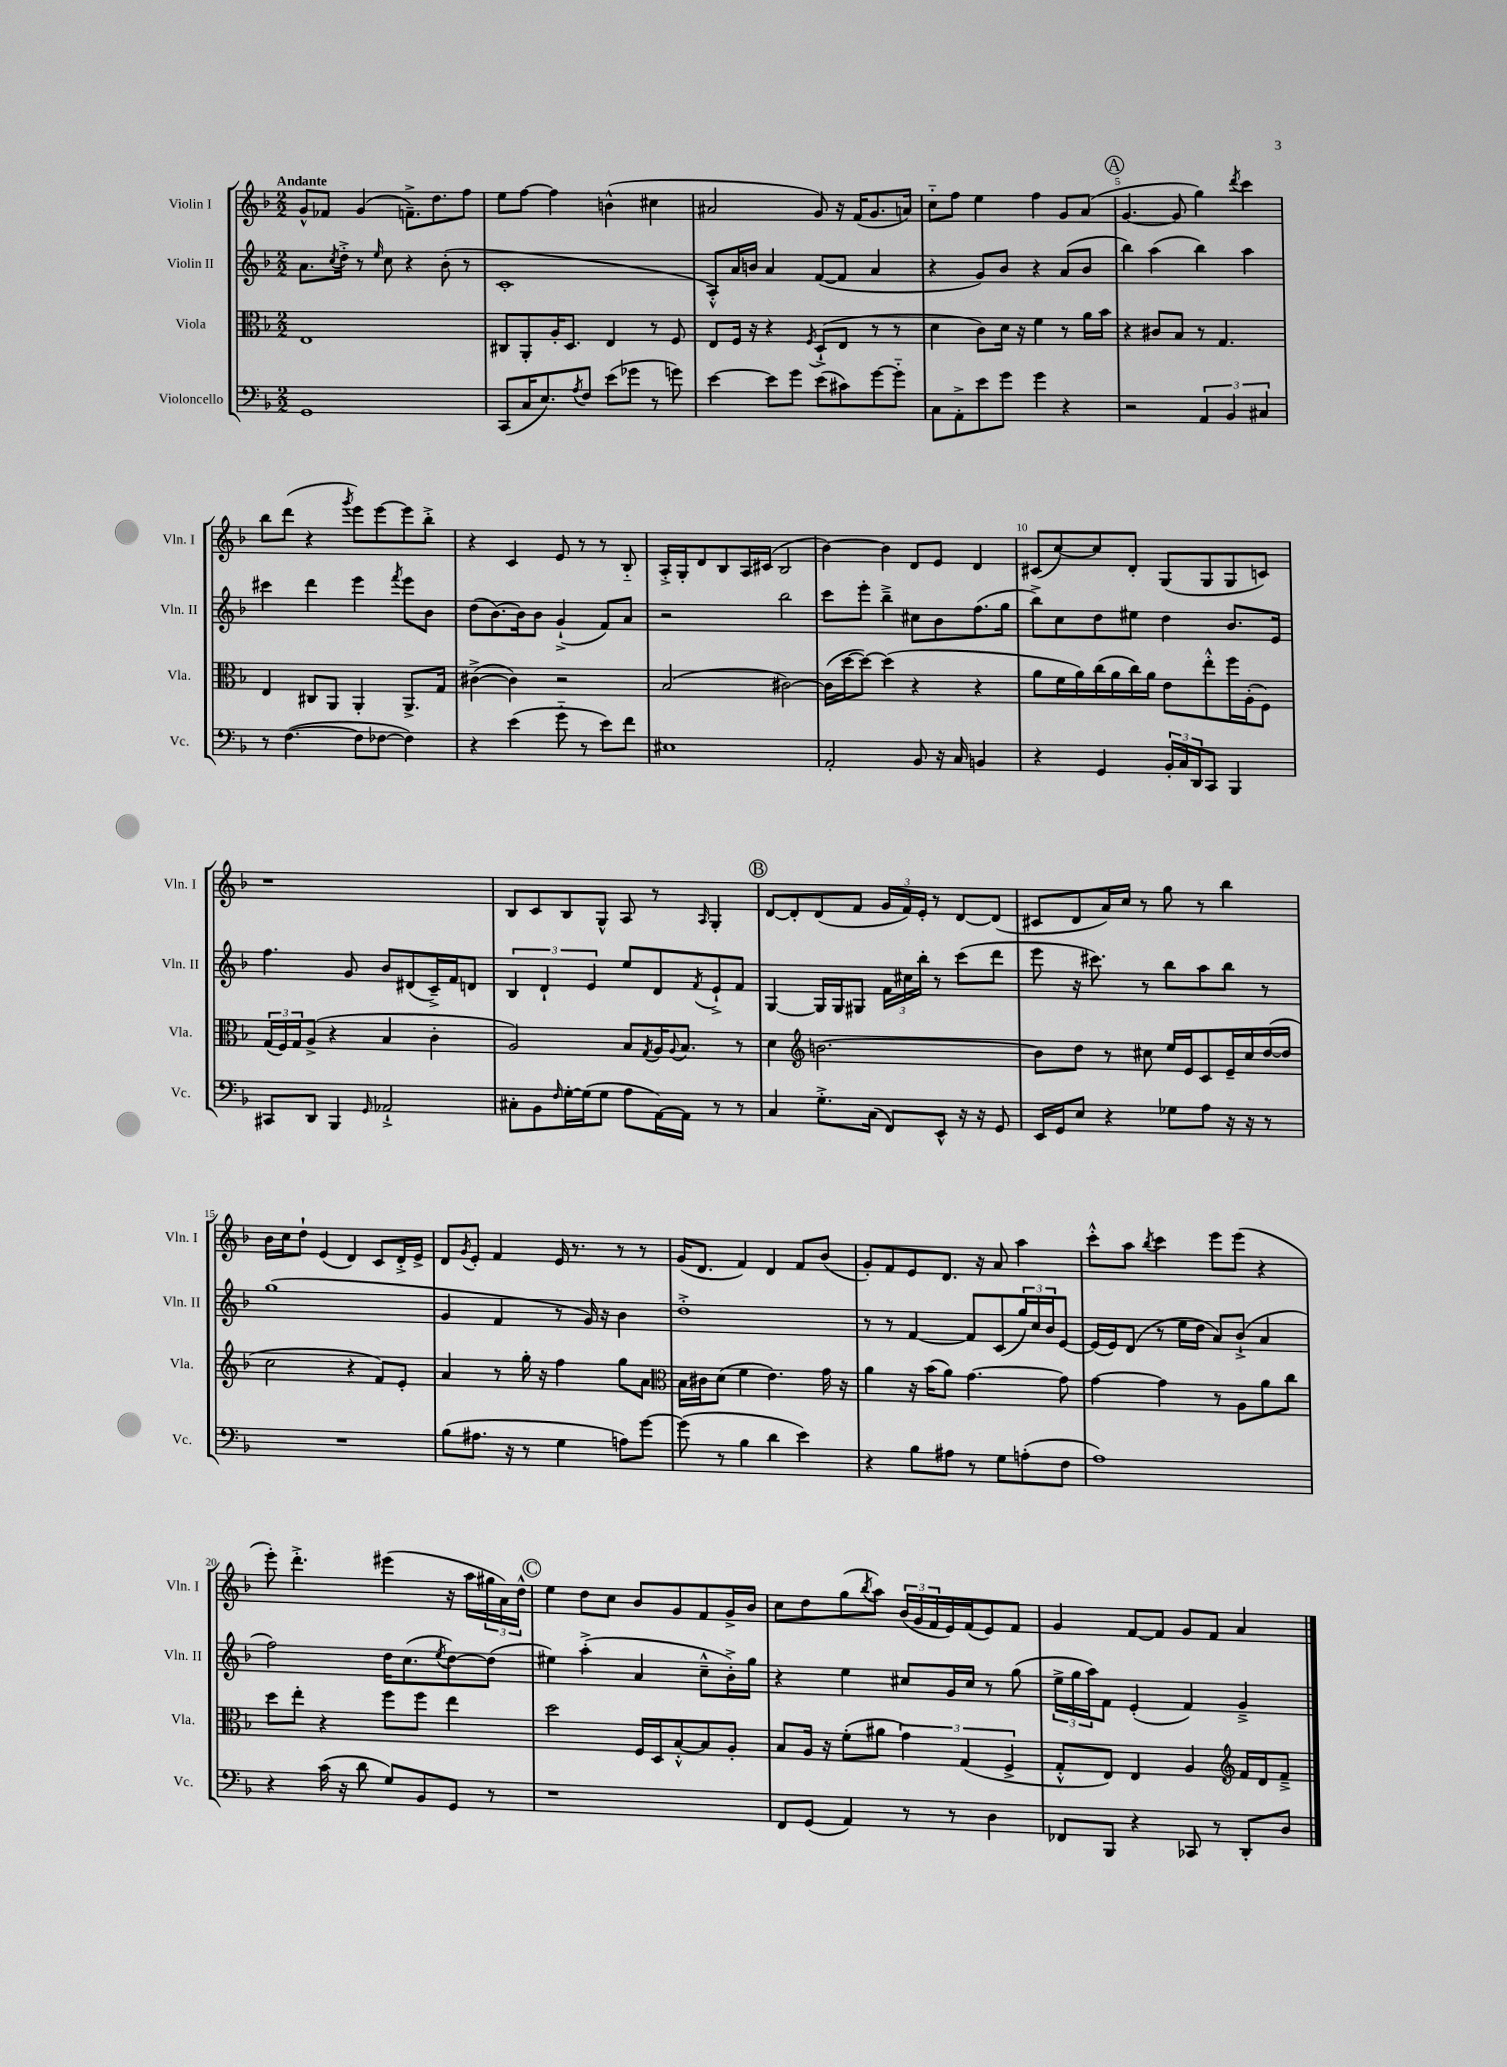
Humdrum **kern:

**kern	**kern	**kern	**kern
*staff4	*staff3	*staff2	*staff1
*clefF4	*clefC3	*clefG2	*clefG2
*k[b-]	*k[b-]	*k[b-]	*k[b-]
*M2/2	*M2/2	*M2/2	*M2/2
1GG	1E	8.a	8g^^
.	.	.	8f-
.	.	8qcc	.
.	.	16dd'^	.
.	.	8r	(4g
.	.	16qqee	.
.	.	8cc	.
.	.	4r	8.f~^)
.	.	.	8.dd
.	.	(8b-'	.
.	.	8r	8ff
=	=	=	=
(8CC	8C#	1c'	8ee
16C	8AA'	.	[8ff
8.E)	.	.	.
.	16A'	.	4ff]
.	8.D	.	.
8qA	.	.	.
8F	.	.	.
(8e	4E	.	(4b^^
8g-	.	.	.
8r	8r	.	4cc#
8g)	8F	.	.
=	=	=	=
[4e	8E	8A'^^)	2a#
.	16F	16a	.
.	16r	16b	.
8e]	4r	4a	.
8g	.	.	.
.	8qF	.	.
(8e	(8D`^	([8f	8g)
8c#)	8E	8f]	16r
.	.	.	(16f
[8g	8r	4a	8.g
8g'~]	8r	.	.
.	.	.	16a)
=	=	=	=
8C	4d	4r	8cc'~
8AA'^	.	.	8ff
8e	8c)	8g)	4ee
8g	16d	8b-	.
.	16r	.	.
4g	4f	4r	4ff
4r	8r	(8a	8g
.	16a	8b-	(8a
.	16b-	.	.
=	=	=	=
2r	4r	4bb-)	[4.g
.	8c#	(4aa	.
.	8B-	.	8g]
6AA	8r	4bb-)	4gg)
.	4.G	.	.
6BB-	.	.	.
.	.	.	8qddd
.	.	4aa	4ccc
6C#	.	.	.
=	=	=	=
8r	4E	4ccc#	8bb-
([4.F	.	.	(8ddd
.	8C#	4ddd	4r
.	8AA	.	.
.	.	.	8qggg
8F]	4AA'	4eee	8eee)
[8F-	.	.	[8eee
.	.	8qfff	.
4F-])	8.AA^	8eee	8eee]
.	.	8b-	8bb-'^
.	16G	.	.
=	=	=	=
4r	([4c#^	(8dd	4r
.	.	[8.b-)	.
(4e	4c#])	.	4c
.	.	16b-]	.
.	.	8b-	.
8g'~	2r	(4g`^	8e
8r	.	.	8r
8e)	.	8f)	8r
8f	.	8a	8B-'~
=	=	=	=
1E#	(2B-	2r	16A'^
.	.	.	16G'
.	.	.	8d
.	.	.	8B-
.	.	.	16A
.	.	.	(16c#
.	[2c#)	2bb-	2B-
=	=	=	=
2AA'	(16c#]	8ccc	[4b-)
.	[16dd	.	.
.	8dd_)	8eee'	.
.	(4dd]	4bb-~^	4b-]
8BB-	4r	8cc#	8d
16r	.	8b-	8e
16C	.	.	.
4BB	4r	(8.ff	4d
.	.	16gg	.
=	=	=	=
4r	8a	8bb-^)	(8c#
.	16f	8cc	[8cc)
.	16a)	.	.
4GG	(16cc	8dd	8cc]
.	16a	.	.
.	16cc)	8ee#	8d'
.	16a	.	.
24BB-'	8e	4dd	(8G
24C	.	.	.
24DD	.	.	.
8CC	8ee'^^	.	8G
4BBB-	16ff	8.b-	8G
.	(16A'	.	.
.	8F)	.	8c)
.	.	16e	.
=	=	=	=
8CC#	(24G	4.ff	1r
.	24F)	.	.
.	24G	.	.
8DD	(8A^	.	.
4BBB-	4r	.	.
.	.	8g	.
16qqGG	.	.	.
2AA-`^	4B-	8b-	.
.	.	(8d#	.
.	4c'	16c~^)	.
.	.	16f	.
.	.	8d	.
=	=	=	=
8C#'	2A)	6B-	8B-
8BB-	.	.	8c
.	.	6d`	.
16qqF	.	.	.
[16G'	.	.	8B-
(16G]	.	.	.
.	.	6e	.
8G	.	.	8G^^
8A	8B-	8ee	8A
.	8qG	.	.
[16AA)	16A	8d	8r
.	8qqA	.	.
16AA]	8.B-	.	.
.	.	8qf	16qqA
8r	.	8e`^	4G'
8r	8r	8f	.
=	=	=	=
4C	4d	[4G	[8d
.	.	.	8d']
*	*clefG2	*	*
8.G'^	[2.b	16G]	(8d
.	.	16G	.
.	.	8G#	8f
(16C	.	.	.
8FF)	.	24f	24g
.	.	24cc#	24f)
.	.	24bb-'	24e'
8EE^^	.	8r	8r
16r	.	(8ccc	[8d
16r	.	.	.
8GG	.	8ddd	(8d]
=	=	=	=
16EE	8b]	8eee	8c#
16GG	.	.	.
8E	8dd	16r	8d
.	.	8.ccc#)	.
4r	8r	.	16a)
.	.	.	16cc
.	8cc#	8r	8r
8G-	16ee	8bb-	8gg
.	16e	.	.
8A	8c	8aa	8r
16r	16e~	8bb-	4bb-
16r	16cc#	.	.
8r	([16dd	8r	.
.	16dd]	.	.
=	=	=	=
1r	2cc	(1gg	16b-
.	.	.	16cc
.	.	.	8dd`
.	.	.	(4e
.	4r	.	4d)
.	8f)	.	8c
.	8e'	.	16d'^
.	.	.	16e^
=	=	=	=
(8B-	4a	4g	8d
.	.	.	8qg
8.A#	.	.	8e'
.	8r	4f	4f
16r	.	.	.
8r	16gg'	.	.
.	16r	.	.
4G	4ff	8r	16e
.	.	.	8.r
.	.	16g)	.
.	.	16r	.
8A)	8gg	4b-	8r
[8g	8a	.	8r
=	=	=	=
*	*clefC3	*	*
(8g]	16B-	1dd'^	(16g
.	16c#	.	8.d
8r	(8d	.	.
4B-	4f	.	4f)
4d	4.e)	.	4d
4e)	.	.	8f
.	16g	.	(8b-
.	16r	.	.
=	=	=	=
4r	4a	8r	8g')
.	.	8r	8f
8B-	16r	[4f	8e
.	(16b-	.	.
8A#	8a)	.	8.d
8r	[4.g	8f]	.
.	.	.	16r
8G	.	(8c	8a
(8A'	.	24gg)	4aa
.	.	24cc	.
.	.	24b-	.
8F	8g]	[8e	.
=	=	=	=
1A)	[4g	(16e]	8ccc'^^
.	.	16e)	.
.	.	(8d	8aa
.	.	.	8qbb-
.	4g]	8r	4ccc
.	.	16ee	.
.	.	16dd	.
.	8r	8a)	8eee
.	8A	(8b-`^	(8eee
.	8a	4a	4r
.	8cc	.	.
=	=	=	=
4r	8dd	2ff)	8eee')
.	8ee'	.	4.ddd'^
(16c	4r	.	.
16r	.	.	.
8d	.	.	.
8G)	8ff	16dd	(4eee#
.	.	(8.cc	.
8BB-	8ff	.	.
.	.	8qee	.
8GG	4ee	[8dd)	16r
.	.	.	16aa
8r	.	(8dd]	24gg#
.	.	.	24a)
.	.	.	24dd^^
=	=	=	=
1r	2dd	4ee#)	4ee
.	.	(4aa'^	8dd
.	.	.	8cc
.	16F	4a	8b-
.	16D	.	.
.	[8B-'^^	.	8g
.	8B-]	8cc~^^	8f
.	8A'	16b-'^)	16g^
.	.	16gg	16b-
=	=	=	=
8FF	8B-	4r	8cc
(8GG	16A	.	8dd
.	16r	.	.
4AA)	(8f'	4ee	(8gg
.	.	.	8qbb-
.	8a#	.	8aa)
8r	6g)	8cc#	(24b-
.	.	.	24g
.	.	.	24f
8r	.	16g	16e)
.	(6G	.	.
.	.	16cc#	(16f
4D	.	8r	8e)
.	6F^	.	.
.	.	(8gg	8f
=	=	=	=
8FF-	8G'^^	24ee^	4g
.	.	24gg	.
.	.	24aa)	.
8BBB-	8E)	8f	.
4r	4E	(4e'	[8f
.	.	.	8f]
8CC-	4A	4f)	8g
8r	.	.	8f
*	*clefG2	*	*
8DD'	16f	4g~^	4a
.	16d	.	.
8D	8f~^	.	.
==	==	==	==
*-	*-	*-	*-
